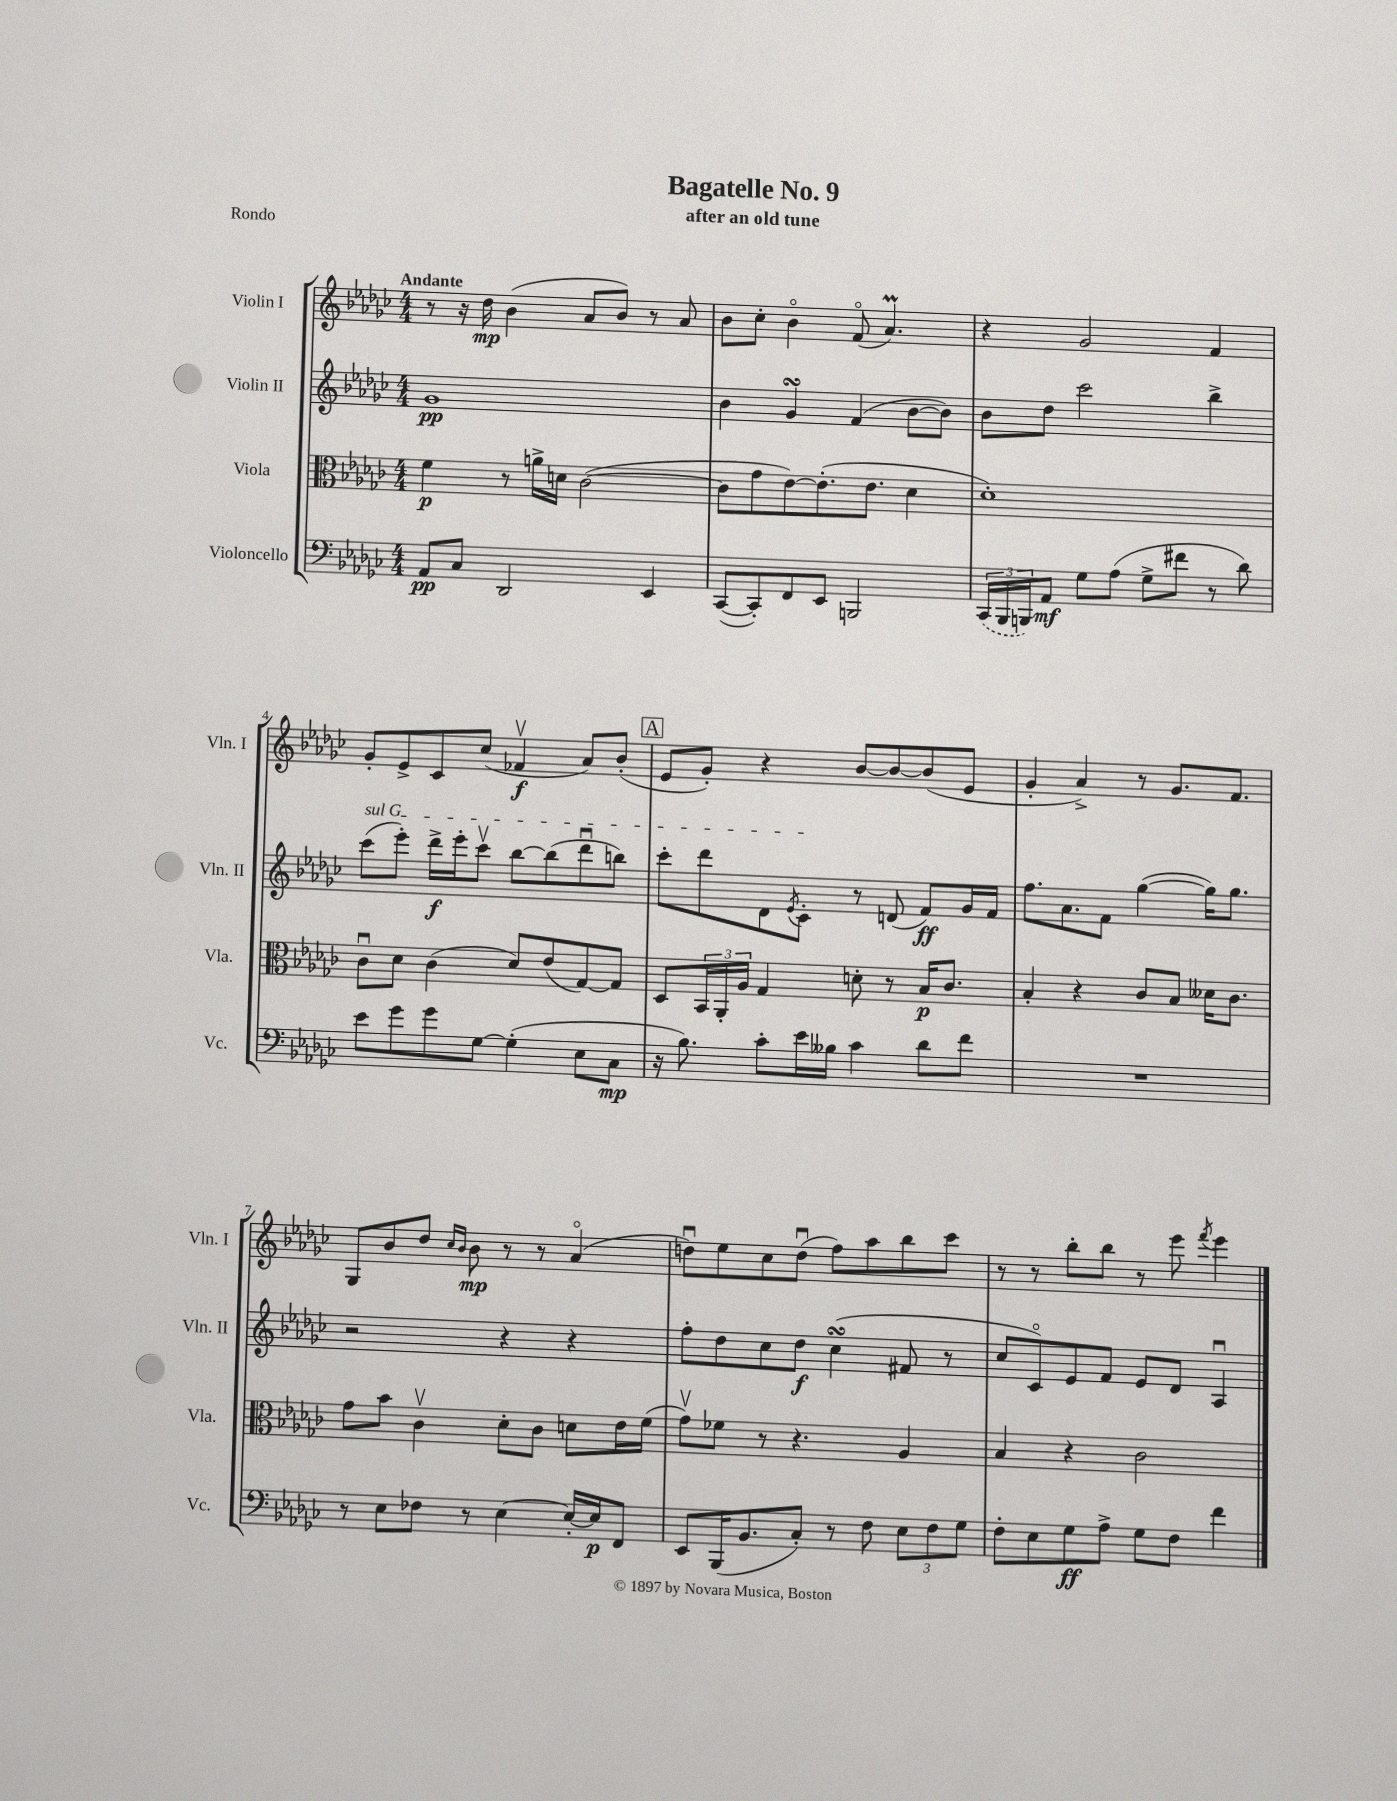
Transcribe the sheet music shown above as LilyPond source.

\header { title = "Bagatelle No. 9" subtitle = "after an old tune" piece = "Rondo" }
<<
\new StaffGroup <<
\new Staff = "s0" \with { instrumentName = "Violin I" shortInstrumentName = "Vln. I" } {
    \clef treble \key ges \major \numericTimeSignature \time 4/4 \tempo "Andante"
    r8 r16 des''16\mp bes'4( aes'8 bes'8) r8 aes'8 |
    bes'8 ces''8-. bes'4\flageolet f'8\flageolet( aes'4.\prall) |
    r4 ges'2 f'4 |
    ges'8-. ees'8-> ces'8 ces''8( fes'4\upbow\f aes'8) bes'8-.( |
    \mark \markup { \box "A" } ees'8 ges'8-.) r4 bes'8~ bes'8~ bes'8( ees'8 |
    ges'4-. aes'4->) r8 ges'8. f'8. |
    ges8 bes'8 des''8 \grace { ces''16 bes'16 } bes'8\mp r8 r8 aes'4\flageolet( |
    d''8\downbow) ees''8 ces''8 d''8\downbow( f''8) aes''8 bes''8 ces'''8 |
    r8 r8 bes''8-. bes''8 r8 ees'''8 \acciaccatura { f'''8 } ees'''4 \bar "|." |
}
\new Staff = "s1" \with { instrumentName = "Violin II" shortInstrumentName = "Vln. II" } {
    \clef treble \key ges \major \numericTimeSignature \time 4/4
    ges'1\pp |
    bes'4 ges'4\turn f'4( bes'8~ bes'8) |
    bes'8 des''8 ces'''2 bes''4-> |
    \once \override TextSpanner.bound-details.left.text = \markup { \italic "sul G" } ces'''8\startTextSpan( ees'''8-.) des'''16->\f ees'''16-. ces'''8\upbow bes''8~ bes''8( des'''8\downbow b''8) |
    \mark \markup { \box "A" } ces'''8-. des'''8 des'8 \acciaccatura { ees'8 } ces'8-.\stopTextSpan r8 d'8( f'8\ff) ges'16 f'16 |
    f''8. aes'8. f'8 ges''4~( ges''16) ges''8. |
    r2 r4 r4 |
    f''8-. des''8 ces''8 des''8\f ces''4\turn( fis'8 r8 |
    ces''8 ces'8\flageolet) ees'8 f'8 ees'8 des'8 aes4\downbow \bar "|." |
}
\new Staff = "s2" \with { instrumentName = "Viola" shortInstrumentName = "Vla." } {
    \clef alto \key ges \major \numericTimeSignature \time 4/4
    f'4\p r8 a'16-> d'16 ces'2~( |
    ces'8 ges'8 ees'8~) ees'8.-.( ees'8. des'4 |
    des'1-.) |
    ces'8\downbow des'8 ces'4( des'8) ees'8( ges8~) ges8 |
    \mark \markup { \box "A" } des8 \tuplet 3/2 { bes,16 aes,16-. aes16 } ges4 d'8-. r8 bes16\p ces'8. |
    bes4-. r4 ces'8 bes8 deses'16 ces'8. |
    ges'8 bes'8 ces'4\upbow des'8-. ces'8 d'8 ees'16 f'16( |
    ges'8\upbow) fes'8 r8 r4. aes4 |
    bes4 r4 ces'2 \bar "|." |
}
\new Staff = "s3" \with { instrumentName = "Violoncello" shortInstrumentName = "Vc." } {
    \clef bass \key ges \major \numericTimeSignature \time 4/4
    aes,8\pp ces8 des,2 ees,4 |
    ces,8~( ces,8-.) f,8 ees,8 b,,2 |
    \tuplet 3/2 { \once \slurDashed ces,16( bes,,16 b,,16) } aes,8\mf ges8 aes8( ges8-> fis'8 r8 des'8) |
    ees'8 ges'8 ges'8 ges8~ ges4-.( ees8 ces8\mp |
    \mark \markup { \box "A" } r16 bes8.) ces'8-. ees'16 beses16 ces'4 des'8 f'8 |
    R1 |
    r8 ees8 fes8 r8 ees4~ ees16~-. ees16\p f,8 |
    ees,8 bes,,16( bes,8. ces8-.) r8 f8 \tuplet 3/2 { ees8 f8 ges8 } |
    f8-. ees8 ges8\ff aes8-> ges8 f8 f'4 \bar "|." |
}
>>
>>
